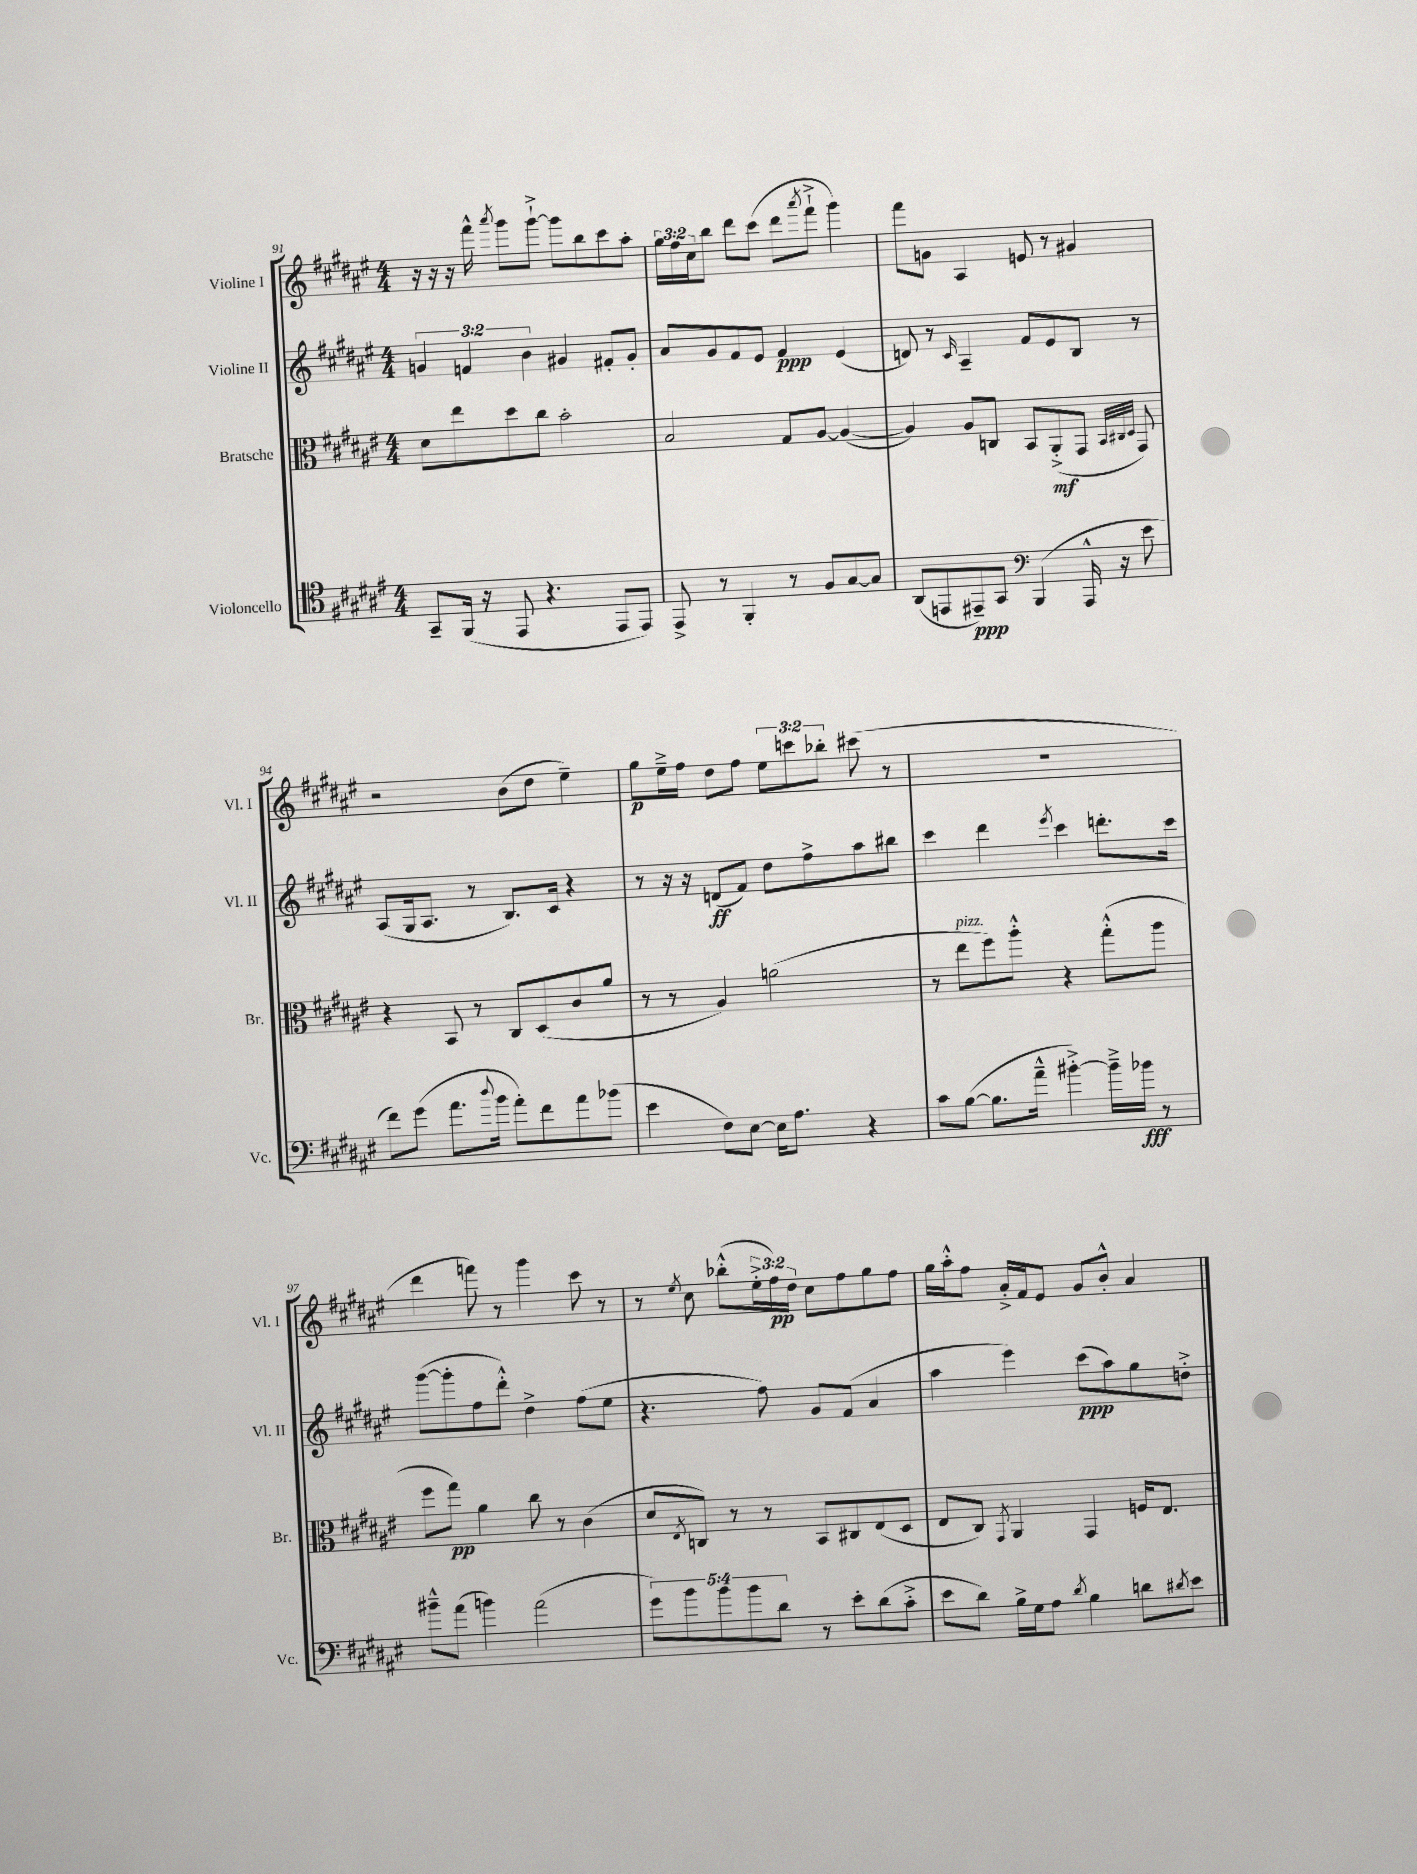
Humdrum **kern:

**kern	**dynam	**kern	**dynam	**kern	**dynam	**kern	**dynam
*part4	*part4	*part3	*part3	*part2	*part2	*part1	*part1
*staff4	*staff4	*staff3	*staff3	*staff2	*staff2	*staff1	*staff1
*I"Violoncello	*	*I"Bratsche	*	*I"Violine II	*	*I"Violine I	*
*I'Vc.	*	*I'Br.	*	*I'Vl. II	*	*I'Vl. I	*
*clefC4	*	*clefC3	*	*clefG2	*	*clefG2	*
*k[f#c#g#d#a#e#]	*	*k[f#c#g#d#a#e#]	*	*k[f#c#g#d#a#e#]	*	*k[f#c#g#d#a#e#]	*
*M4/4	*	*M4/4	*	*M4/4	*	*M4/4	*
=91	=91	=91	=91	=91	=91	=91	=91
8GG#~/L	.	8d#\L	.	6gn/	.	16r	.
.	.	.	.	.	.	16r	.
(16FF#/Jk	.	8ee#\	.	.	.	16r	.
.	.	.	.	6fn/	.	.	.
16r	.	.	.	.	.	16fff#^^\	.
.	.	.	.	.	.	8qaaa#/	.
8EE#/	.	8dd#\	.	.	.	8ggg#\L	.
.	.	.	.	6b\	.	.	.
4.r	.	8cc#\J	.	.	.	[8ggg#`^\J	.
.	.	2b'\	.	4g#X/	.	8ggg#\L]	.
.	.	.	.	.	.	8bb\	.
8EE#/L	.	.	.	8f#X'/L	.	8ccc#\	.
8EE#/J)	.	.	.	8g#'/J	.	8aa#'\J	.
=92	=92	=92	=92	=92	=92	=92	=92
8EE#^/	.	2B/	.	8a#/L	.	24gg#\LL	.
.	.	.	.	.	.	24ff#\	.
.	.	.	.	.	.	24cc#\J	.
8r	.	.	.	8g#/	.	8bb\J	.
4FF#'/	.	.	.	8f#/	.	8ddd#\L	.
.	.	.	.	8e#/J	.	(8ccc#\J	.
8r	.	8G#/L	.	4f#/	ppp	8ddd#\L	.
.	.	.	.	.	.	8qaaa#/	.
8F#/L	.	[8A#/J	.	.	.	8fff#`^\J	.
[8G#/	.	(4A#/_	.	(4e#/	.	4ggg#\)	.
8G#/J]	.	.	.	.	.	.	.
=93	=93	=93	=93	=93	=93	=93	=93
(8AA#/L	.	4A#/])	.	8dn/)	.	8fff#\L	.
8EEn/	.	.	.	8r	.	8gn\J	.
.	.	.	.	16qqc#/	.	.	.
8EE#X~/)	ppp	8A#/L	.	4A#~/	.	4A#/	.
8GG#/J	.	8Cn/J	.	.	.	.	.
*clefF4	*	*	*	*	*	*	*
(4BBB/	.	8BB/L	.	8f#/L	.	8en/	.
.	.	(8AA#'^/	mf	8e#/	.	8r	.
16AAA#^^/	.	8GG#/J	.	8B/J	.	4g#X/	.
16r	.	.	.	.	.	.	.
.	.	32qqBB/LLL	.	.	.	.	.
.	.	32qqC#X/	.	.	.	.	.
.	.	32qqD#/JJJ	.	.	.	.	.
8e#\	.	8GG#/)	.	8r	.	.	.
!!LO:LB:g=z
=94	=94	=94	=94	=94	=94	=94	=94
8f#\L)	.	4r	.	(8A#/L	.	2r	.
(8g#\J	.	.	.	16G#/k	.	.	.
.	.	.	.	8.A#/J	.	.	.
8.a#\L	.	8BB/	.	.	.	.	.
.	.	8r	.	8r	.	.	.
8qqdd#/	.	.	.	.	.	.	.
16b\Jk	.	.	.	.	.	.	.
8a#'\L)	.	8C#/L	.	8.B/L)	.	(8b\L	.
8f#\	.	(8D#/	.	.	.	8dd#\J	.
.	.	.	.	16c#/Jk	.	.	.
8a#\	.	8c#/	.	4r	.	4ee#~\)	.
(8b-X\J	.	8a#/J	.	.	.	.	.
=95	=95	=95	=95	=95	=95	=95	=95
4e#\	.	8r	.	8r	.	8gg#\L	p
.	.	8r	.	16r	.	16ee#~^\L	.
.	.	.	.	16r	.	16ff#\JJ	.
8F#\L)	.	4A#/)	.	(8dn/L	ff	8dd#\L	.
[8E#\J	.	.	.	8f#/J)	.	8ff#\J	.
16E#\KL]	.	(2an\	.	8dd#\L	.	12ee#\L	.
8.A#\J	.	.	.	.	.	.	.
.	.	.	.	.	.	12cccn\	.
.	.	.	.	8ff#^\	.	.	.
.	.	.	.	.	.	12bb-X'\J	.
4r	.	.	.	8aa#\	.	(8ccc#X\	.
.	.	.	.	8bb#X\J	.	8r	.
=96	=96	=96	=96	=96	=96	=96	=96
8c#\L	.	8r	.	4ccc#\	.	1r	.
!	!	!LO:TX:a:i:t=pizz.	!	!	!	!	!
([8B\J	.	8ee#\L	.	.	.	.	.
8.B\L]	.	8ff#\)	.	4ddd#\	.	.	.
.	.	8aa#'^^\J	.	.	.	.	.
16a#~^^\Jk	.	.	.	.	.	.	.
.	.	.	.	8qeee#/	.	.	.
[4b#X'^\)	.	4r	.	4ccc#\	.	.	.
16b#~^\LL]	.	(8gg#'^^\L	.	8.dddn'\L	.	.	.
16b-X\JJ	fff	.	.	.	.	.	.
8r	.	8aa#\J	.	.	.	.	.
.	.	.	.	16ccc#\Jk	.	.	.
!!LO:LB:g=z
=97	=97	=97	=97	=97	=97	=97	=97
8b#X~^^\L	.	8ff#\L	.	([8ggg#\L	.	4ddd#\	.
(8a#\J	.	8gg#\J)	pp	8ggg#'\]	.	.	.
4bn\)	.	4a#\	.	8ff#\	.	8fffn\)	.
.	.	.	.	8ddd#'^^\J)	.	8r	.
(2a#\	.	8cc#\	.	4dd#^\	.	4ggg#\	.
.	.	8r	.	.	.	.	.
.	.	(4c#\	.	(8ff#\L	.	8ccc#\	.
.	.	.	.	8ee#\J	.	8r	.
=98	=98	=98	=98	=98	=98	=98	=98
10g#\L)	.	8d#/L	.	4.r	.	8r	.
10b\	.	.	.	.	.	.	.
.	.	8qE#/	.	.	.	8qee#/	.
.	.	8Cn/J)	.	.	.	8cc#\	.
10b\	.	.	.	.	.	.	.
.	.	8r	.	.	.	(8bb-X'^^\L	.
10b\	.	.	.	.	.	.	.
.	.	8r	.	8ff#\)	.	24ee#'^\L	.
10d#\J	.	.	.	.	.	.	.
.	.	.	.	.	.	24ff#\)	pp
.	.	.	.	.	.	24dd#\JJ	.
8r	.	8BB/L	.	8g#/L	.	8cc#\L	.
8e#'\L	.	8C#X/	.	(8f#/J	.	8ff#\	.
(8d#\	.	(8E#/	.	4a#/	.	8gg#\	.
8c#'^\J	.	8D#/J	.	.	.	8ff#\J	.
=99	=99	=99	=99	=99	=99	=99	=99
8e#\L	.	8E#/L	.	4aa#\	.	16gg#\LL	.
.	.	.	.	.	.	16aa#'^^\J	.
8d#\J)	.	8C#/J)	.	.	.	8ff#\J	.
.	.	8qGG#/	.	.	.	.	.
16B^\LL	.	4AA#/	.	4eee#\)	.	16a#'^/LL	.
16G#\J	.	.	.	.	.	16f#/J	.
8A#\J	.	.	.	.	.	8e#/J	.
8qd#/	.	.	.	.	.	.	.
4B\	.	4GG#/	.	(8ccc#\L	ppp	8g#/L	.
.	.	.	.	8aa#\)	.	8b'^^/J	.
8dn\L	.	16Fn/KL	.	8gg#\	.	4a#/	.
.	.	8.E#/J	.	.	.	.	.
8qd#X/	.	.	.	.	.	.	.
8e#\J	.	.	.	8ddn'^\J	.	.	.
==	==	==	==	==	==	==	==
*-	*-	*-	*-	*-	*-	*-	*-
